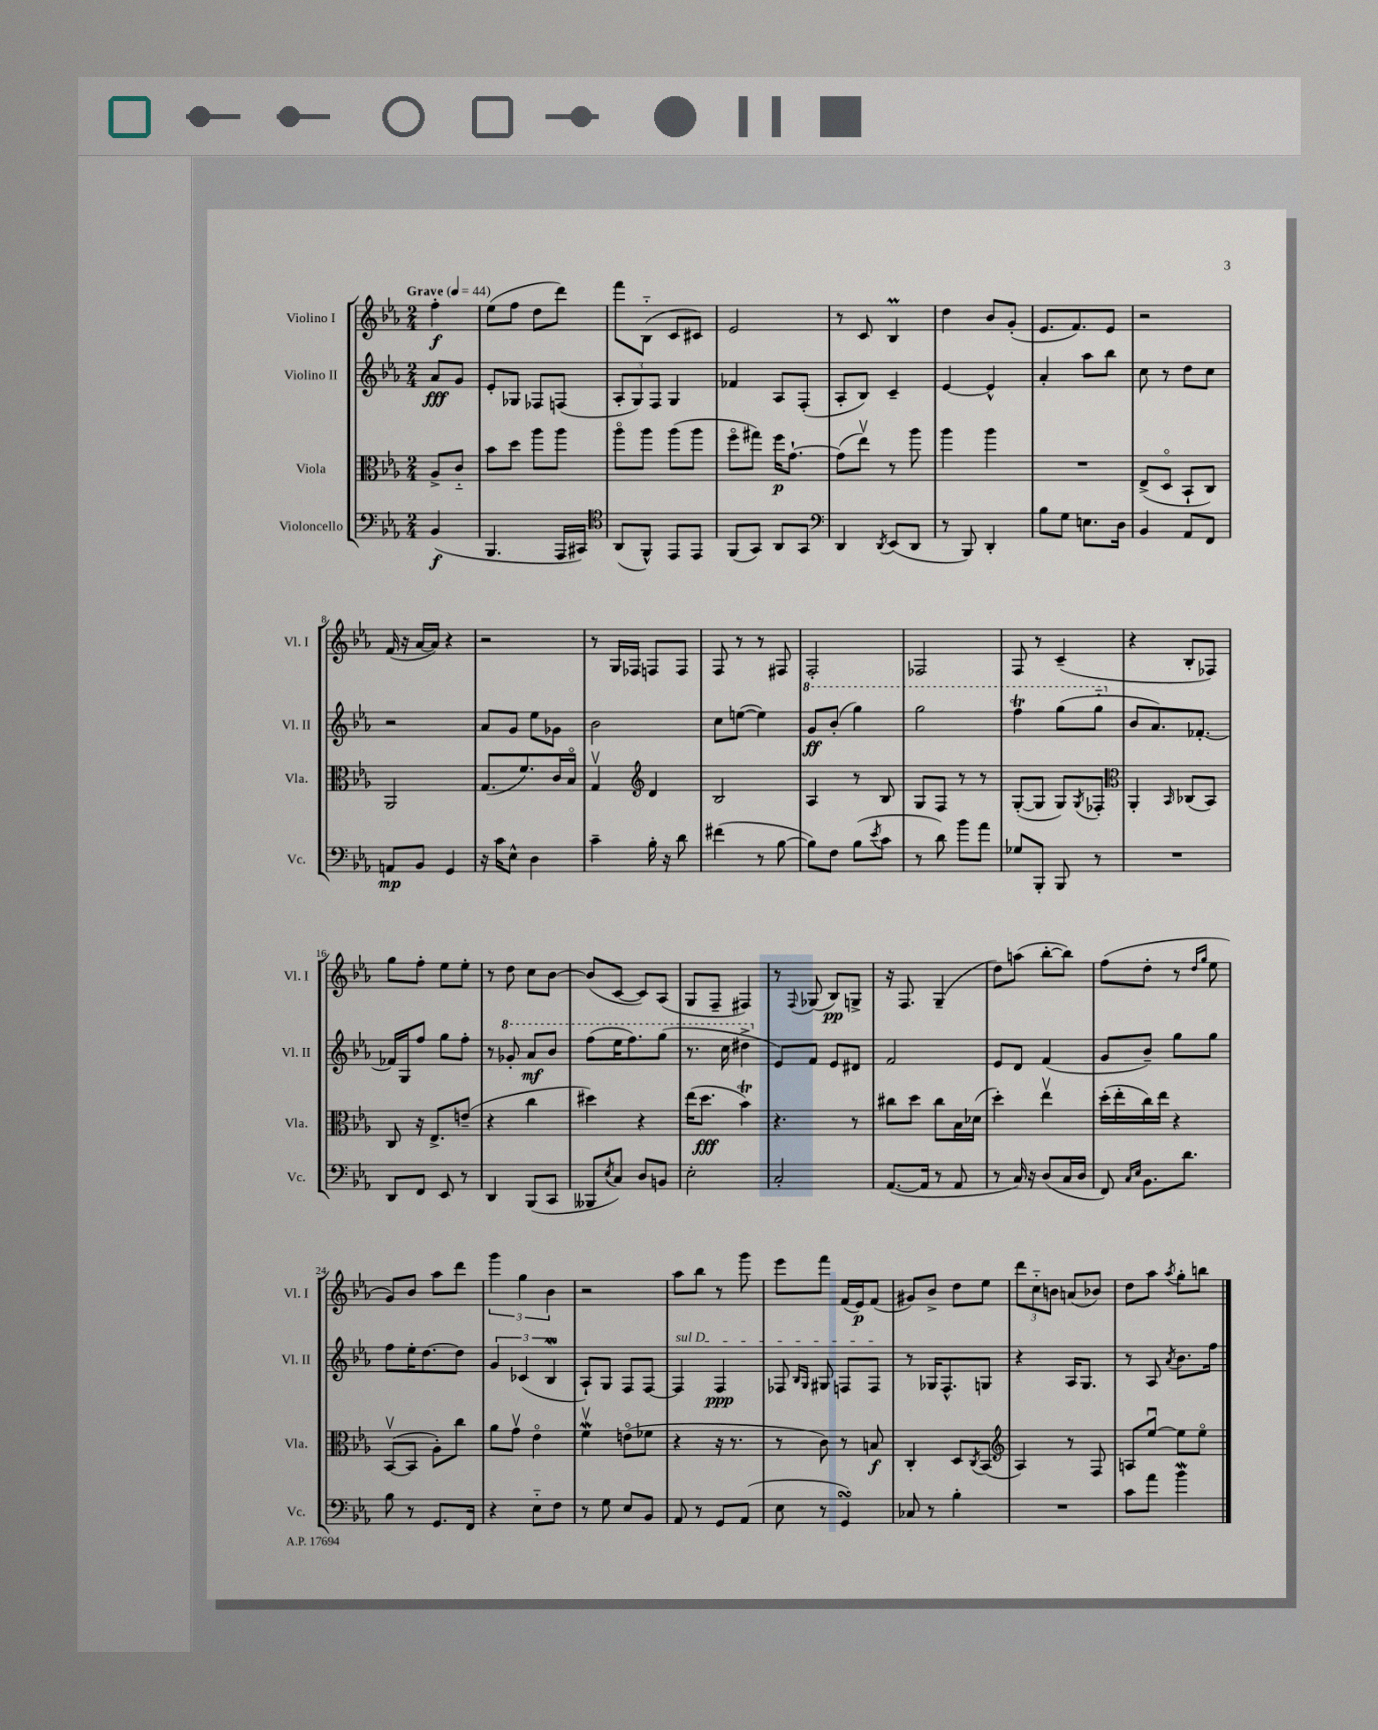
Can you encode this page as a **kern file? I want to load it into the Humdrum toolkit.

**kern	**kern	**kern	**kern
*staff4	*staff3	*staff2	*staff1
*clefF4	*clefC3	*clefG2	*clefG2
*k[b-e-a-]	*k[b-e-a-]	*k[b-e-a-]	*k[b-e-a-]
*M2/4	*M2/4	*M2/4	*M2/4
*MM44	*MM44	*MM44	*MM44
(4BB-	8A-^	8a-	4ff'
.	8c'~	8g	.
=	=	=	=
4.BBB-	8b-	8e-'	(8ee-
.	8dd	8G-	8ff
.	8aa-	8F-	8dd
16AAA-	8aa-	(8F	8ddd)
16CC#)	.	.	.
=	=	=	=
*clefC4	*	*	*
(8AA-	8aa-o	12A-'	8fff
.	.	12G)	.
8FF^^)	8aa-	.	(8B-'~
.	.	12F	.
8EE-	(8aa-	4G	8c
8EE-	8aa-	.	8c#)
=	=	=	=
(8FF	8ffo	4f-	2e-
8GG)	8gg#)	.	.
8AA-	16ff	8A-	.
.	[8.g`	.	.
8GG	.	(8F'	.
=	=	=	=
*clefF4	*	*	*
4DD	(8g]	8A-'	8r
.	8ee-v)	8B-)	8c
8qDD	.	.	.
(8EE-	8r	4c~	4B-
8DD	8aa-	.	.
=	=	=	=
8r	4aa-	[4e-	4dd
8BBB-)	.	.	.
4DD'	4aa-	4e-^^]	8b-
.	.	.	(8g'
=	=	=	=
8B-	2r	4a-'	8.e-
8G	.	.	.
.	.	.	8.f)
8.E	.	8aa-	.
.	.	8bb-	8e-
16D	.	.	.
=	=	=	=
4BB-	(8E-^	8cc	2r
.	8Do	8r	.
8AA-	8BB-`	8dd	.
8FF	8C)	8cc	.
=	=	=	=
8AA	2AA-	2r	(16f
.	.	.	16r
8BB-	.	.	[16a-
.	.	.	16a-])
4GG	.	.	4r
=	=	=	=
16r	(8.G	8a-	2r
16c	.	.	.
8E-^^	.	8g	.
.	8.f)	.	.
4D	.	8ee-	.
.	16c	8g-	.
.	16B-o	.	.
=	=	=	=
4c~	4Gv	2b-	8r
.	.	.	16G
.	.	.	16F-
*	*clefG2	*	*
16B-'	4d	.	8F
16r	.	.	.
8d	.	.	8F
=	=	=	=
(4f#	2B-	8cc	8F
.	.	([8ee	8r
8r	.	4ee])	8r
[8B-	.	.	8F#
=	=	=	=
8B-])	4A-	8gg	2F'
8F	.	(8bb-'	.
(8B-	8r	4ggg)	.
8qe-	.	.	.
8c	8B-	.	.
=	=	=	=
8r	8G	2ggg	2F-
8d)	8F	.	.
8b-	8r	.	.
8a-	8r	.	.
=	=	=	=
8G-	([8G'	4fff	8F
8BBB-'	8G]	.	8r
8BBB-	8G)	(8ggg	(4c~
.	8qG	.	.
8r	8F-'	8ggg'~	.
=	=	=	=
*	*clefC3	*	*
2r	4AA-'	8b-	4r
.	.	8.a-)	.
.	16qqBB-	.	.
.	(8C-	.	8B-'
.	.	[8.f-'	.
.	8BB-)	.	8F-)
=	=	=	=
8DD	8C	16f-]	8gg
.	.	16G	.
8FF	16r	8ff	8ff'
.	8.E-^	.	.
8EE-	.	8gg	8ee-
8r	(8e~	8ff'	8ee-'
=	=	=	=
4DD	4r	8r	8r
.	.	8gg-'	8dd
(8BBB-	4cc	8aa-	8cc
8CC	.	8bb-	[8b-
=	=	=	=
8BBB--	4dd#)	(8fff	(8b-]
8qE-	.	.	.
8C)	.	16eee-	[8c
.	.	8.fff)	.
8D	4r	.	8c])
8BB	.	(8ggg	(8A-
=	=	=	=
2E-'	(16ee-	8.r	8G
.	8.dd	.	.
.	.	.	8F~
.	.	16ccc	.
.	4b-)	4ddd#^	4F#)
=	=	=	=
2C'	4.r	8e-)	8r
.	.	.	8qqF
.	.	8f	(8G-
.	.	8e-	8B-)
.	8r	8d#	8G^
=	=	=	=
([8.AA-	8cc#	2f	16r
.	.	.	8.F
.	8dd	.	.
16AA-]	.	.	.
8r	8cc#	.	(4G~
8AA-	16B-	.	.
.	(16d-	.	.
=	=	=	=
8r	4dd')	8e-	8dd)
16C)	.	8d	(8aa
16r	.	.	.
(8D	4ee-v	(4f	[8bb-'
16C	.	.	8bb-])
16D	.	.	.
=	=	=	=
8FF)	(16dd'	8g	(8ff
.	16ee-'	.	.
16qqC	.	.	.
16qqE-	.	.	.
8.BB-	16cc)	8b-~)	8dd'
.	16ee-	.	.
.	4r	8gg	8r
8.d	.	.	.
.	.	.	16qqdd
.	.	.	16qqgg
.	.	8gg	8ee-
=	=	=	=
8B-	([8BB-v	8ff	8g)
8r	8BB-]	16ee-'	8b-
.	.	[8.dd	.
8.GG	8A-')	.	8aa-
.	8cc	8dd]	8ddd
16FF	.	.	.
=	=	=	=
4r	8a-	6g	6ggg
.	8gv	.	.
.	.	(6c-	6gg
8E-'~	4e-o	.	.
.	.	6B-	6b-
8F	.	.	.
=	=	=	=
8r	4fv	8A-`)	2r
8G	.	8G	.
8E-	(8eo	8F	.
8BB-	8f-	[8F	.
=	=	=	=
8AA-	4r	4F]	8aa-
8r	.	.	8bb-
8GG	16r	4F	8r
.	8.r	.	.
(8AA-	.	.	8ggg
=	=	=	=
8E-	8r	8F-	8eee-
.	.	16qqB-	.
.	.	16qqG	.
8r	8c)	8G#	8fff
4GG)	8r	8F	(16f
.	.	.	16e-)
.	8B	8F	(8f
=	=	=	=
8C-	4C'	8r	8g#)
8r	.	16G-	8b-^
.	.	8.F^^	.
4B-'	8D	.	8dd
.	8qC	.	.
.	(8BB-	8G	8ee-
=	=	=	=
*	*clefG2	*	*
2r	4A-)	4r	12ddd
.	.	.	12cc'~
.	.	.	12b
.	8r	16A-	(8a
.	.	8.G	.
.	8F	.	8b-)
=	=	=	=
8c	8A	8r	8dd
8a-	[8ee-u	8A-	8aa-
.	.	8qa-	8qaa-
4b-	8ee-]	8.b-	8gg'
.	8ee-o	.	8bb
.	.	16ff	.
==	==	==	==
*-	*-	*-	*-
